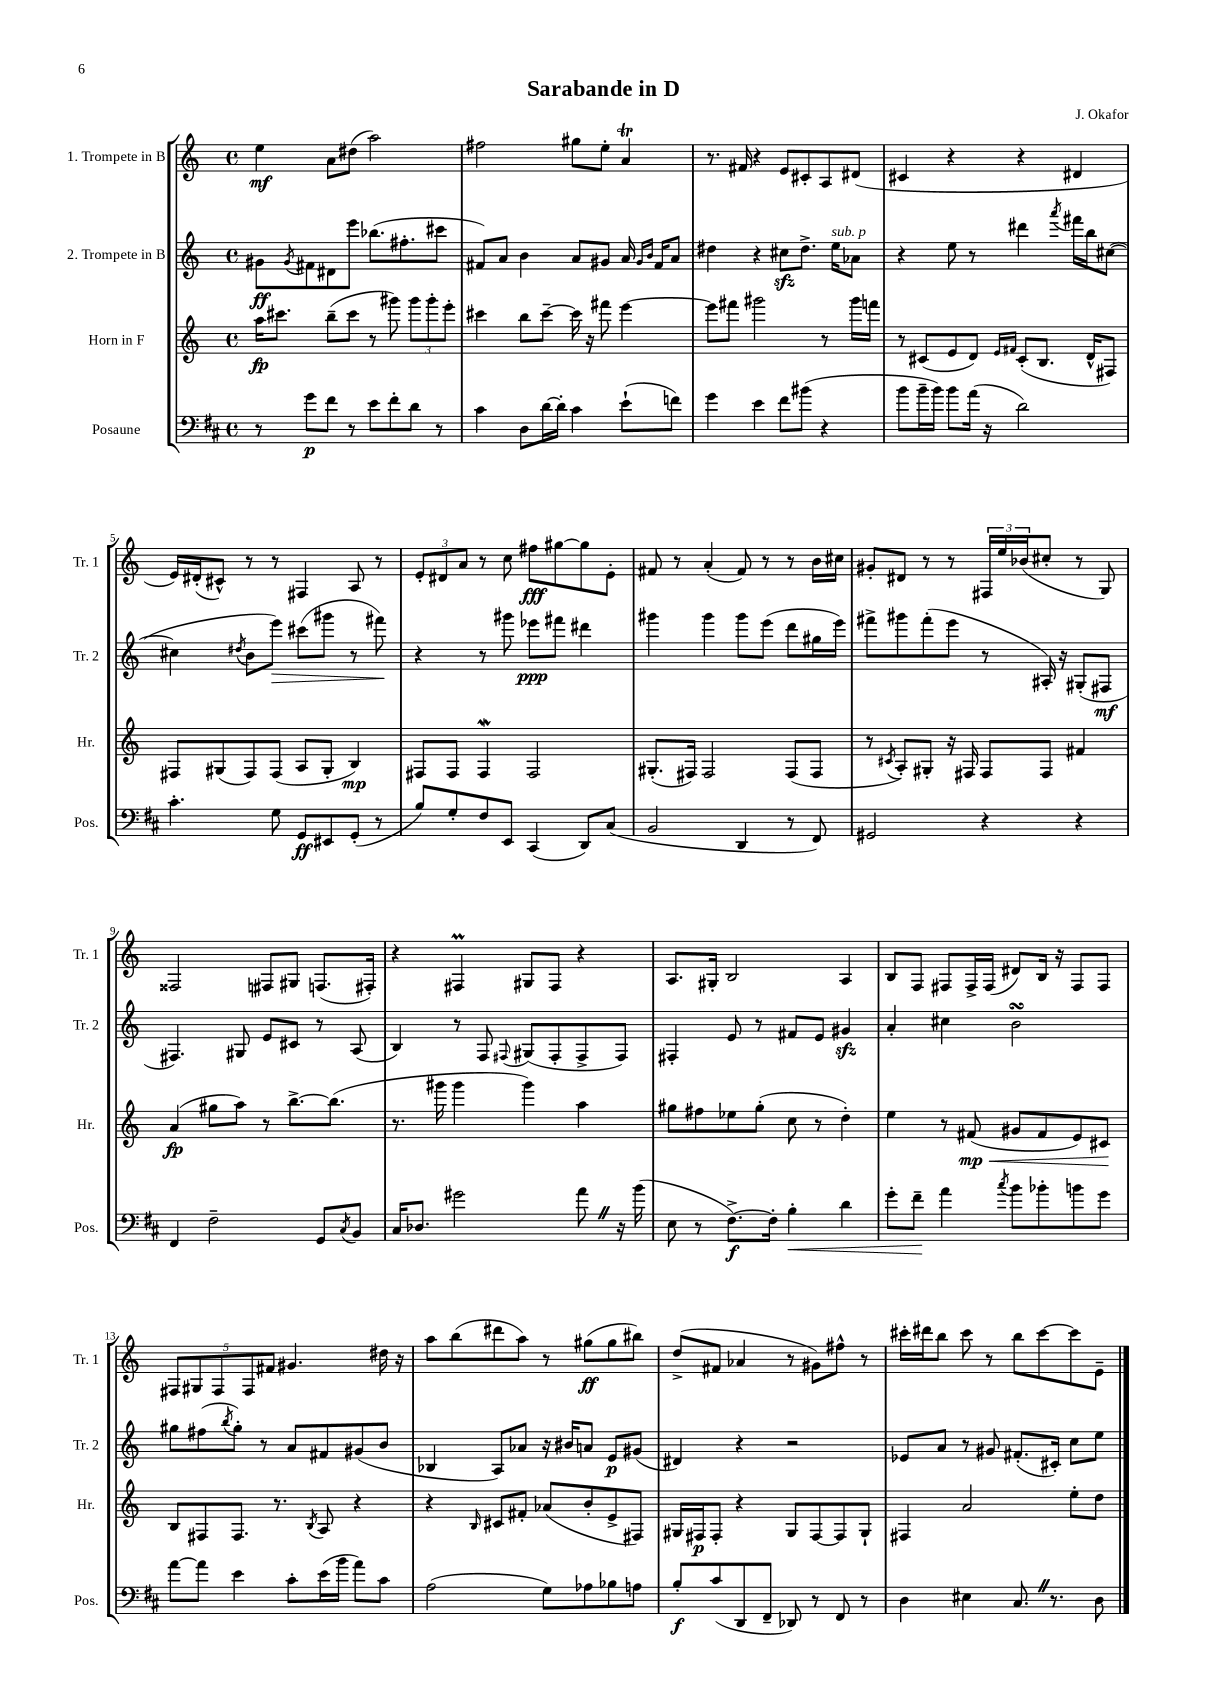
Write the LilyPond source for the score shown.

\header { title = "Sarabande in D" composer = "J. Okafor" }
<<
\new StaffGroup <<
\new Staff = "s0" \with { instrumentName = "1. Trompete in B" shortInstrumentName = "Tr. 1" } {
    \clef treble \key c \major \defaultTimeSignature \time 4/4
    e''4\mf a'8 dis''8( a''2) |
    fis''2 gis''8 e''8-. a'4\trill |
    r8. fis'16 r4 e'8 cis'8-. a8 dis'8( |
    cis'4 r4 r4 dis'4 |
    e'16) dis'16-.( cis'8-^) r8 r8 fis4 a8 r8 |
    \tuplet 3/2 { e'8-. dis'8 a'8 } r8 c''8 fis''8\fff gis''8~ gis''8 e'8-. |
    fis'8 r8 a'4-.( fis'8) r8 r8 b'16 cis''16 |
    gis'8-. dis'8 r8 r8 \tuplet 3/2 { fis16 e''16 bes'16( } cis''8-. r8 g8) |
    fisis2 fis8 gis8 f8.( fis16-.) |
    r4 fis4\prall gis8 fis8 r4 |
    a8. gis16-. b2 a4 |
    b8 f8 fis8 fis16-> fis16( dis'8) b16 r16 fis8 fis8 |
    \tuplet 5/4 { fis8 gis8 fis8 fis8 fis'8 } gis'4. dis''16 r16 |
    a''8 b''8( dis'''8 a''8) r8 gis''8\ff( gis''8 bis''8) |
    d''8->( fis'8 aes'4 r8 gis'8) fis''8-^ r8 |
    cis'''16-. dis'''16 b''8 cis'''8 r8 b''8 cis'''8~ cis'''8 e'8-- \bar "|." |
}
\new Staff = "s1" \with { instrumentName = "2. Trompete in B" shortInstrumentName = "Tr. 2" } {
    \clef treble \key c \major \defaultTimeSignature \time 4/4
    gis'8\ff \acciaccatura { gis'8 } fis'8 dis'8 e'''8 bes''8.( fis''8.-. cis'''8 |
    fis'8) a'8 b'4 a'8 gis'8 a'16 \grace { gis'16 b'16 } fis'16 a'8 |
    dis''4 r4 cis''8\sfz dis''8.-> e''16^\markup { \italic "sub. p" } aes'8 |
    r4 e''8 r8 dis'''4 \acciaccatura { a'''8 } fis'''16 b''16 cis''8~( |
    cis''4 \acciaccatura { dis''8 } b'8 e'''8\>) cis'''8( gis'''8 r8 fis'''8\!) |
    r4 r8 gis'''8 ees'''8\ppp fis'''8 dis'''4 |
    gis'''4 gis'''4 gis'''8 e'''8( d'''8 gis''16 e'''16) |
    fis'''8-> gis'''8 fis'''8-.( e'''8 r8 ais16-.) r16 gis8-.( fis8\mf |
    fis4.) gis8 e'8 cis'8 r8 a8( |
    b4) r8 f8 \appoggiatura { fis8 } gis8( fis8-. fis8-> fis8) |
    fis4-. e'8 r8 fis'8 e'8 gis'4\sfz |
    a'4-. cis''4 b'2\turn |
    gis''8 fis''8( \acciaccatura { b''8 } gis''8-.) r8 a'8 fis'8 gis'8( b'8 |
    bes4 a8) aes'8 r16 bis'16 a'8 e'8\p gis'8( |
    dis'4) r4 r2 |
    ees'8 a'8 r8 gis'8 fis'8.-.( cis'16-.) c''8 e''8 \bar "|." |
}
\new Staff = "s2" \with { instrumentName = "Horn in F" shortInstrumentName = "Hr." } {
    \clef treble \key c \major \defaultTimeSignature \time 4/4
    a''16\fp cis'''8. b''8--( cis'''8 r8 gis'''8) \tuplet 3/2 { gis'''8 gis'''8-. e'''8-. } |
    cis'''4 b''8 cis'''8~-- cis'''16 r16 fis'''8 e'''4~ |
    e'''8 fis'''8 gis'''2 r8 gis'''16 f'''16 |
    r8 cis'8( e'8 d'8) \grace { e'16 fis'16 } cis'8-.( b8. d'16-^ fis8) |
    fis8 gis8( fis8) fis8( a8 gis8-. b4\mp) |
    fis8 fis8 fis4\mordent fis2 |
    gis8.-.( fis16) fis2 fis8( fis8 |
    r8 \acciaccatura { cis'8 } a8-.) gis8-. r16 fis16 fis8 fis8 fis'4 |
    a'4\fp( gis''8 a''8) r8 b''8.~-> b''8.( |
    r8. gis'''16 gis'''4 gis'''4) a''4 |
    gis''8 fis''8 ees''8 gis''8-.( c''8 r8 d''4-.) |
    e''4 r8 fis'8\mp\<( gis'8 fis'8 e'8) cis'8\! |
    b8 fis8 fis8. r8. \acciaccatura { b8 } a8 r4 |
    r4 \grace { b16 } cis'8 fis'8-. aes'8( b'8-. e'8-> fis8) |
    gis16 fis16\p fis8-. r4 gis8 fis8~ fis8 gis8-! |
    fis4 a'2 e''8-. d''8 \bar "|." |
}
\new Staff = "s3" \with { instrumentName = "Posaune" shortInstrumentName = "Pos." } {
    \clef bass \key d \major \defaultTimeSignature \time 4/4
    r8 g'8\p fis'8 r8 e'8 fis'8-. d'8 r8 |
    cis'4 d8 d'16~ d'16-. cis'4 e'8-!( f'8) |
    g'4 e'4 fis'8 bis'8( r4 |
    b'8 b'16-- b'16) b'8 a'16( r16 d'2) |
    cis'4.-. g8 g,8\ff eis,8 g,8-.( r8 |
    b8) g8-. fis8 e,8 cis,4( d,8) cis8( |
    b,2 d,4 r8 fis,8) |
    gis,2 r4 r4 |
    fis,4 fis2-- g,8 \acciaccatura { cis8 } b,8 |
    cis16 des8. gis'2 a'8 \once \override BreathingSign.text = \markup { \musicglyph "scripts.caesura.straight" } \breathe r16 b'16( |
    e8 r8 fis8.~->\f) fis16-. b4-.\< d'4 |
    g'8-. fis'8--\! a'4 \acciaccatura { cis''8 } b'8 bes'8-. b'8 g'8 |
    a'8~ a'8 e'4 cis'8-. e'16( b'16 a'8) cis'8 |
    a2( g8) aes8 bes8 a8 |
    b8-.\f cis'8( d,8 fis,8-- des,8) r8 fis,8 r8 |
    d4 eis4 cis8. \once \override BreathingSign.text = \markup { \musicglyph "scripts.caesura.straight" } \breathe r8. d8 \bar "|." |
}
>>
>>
